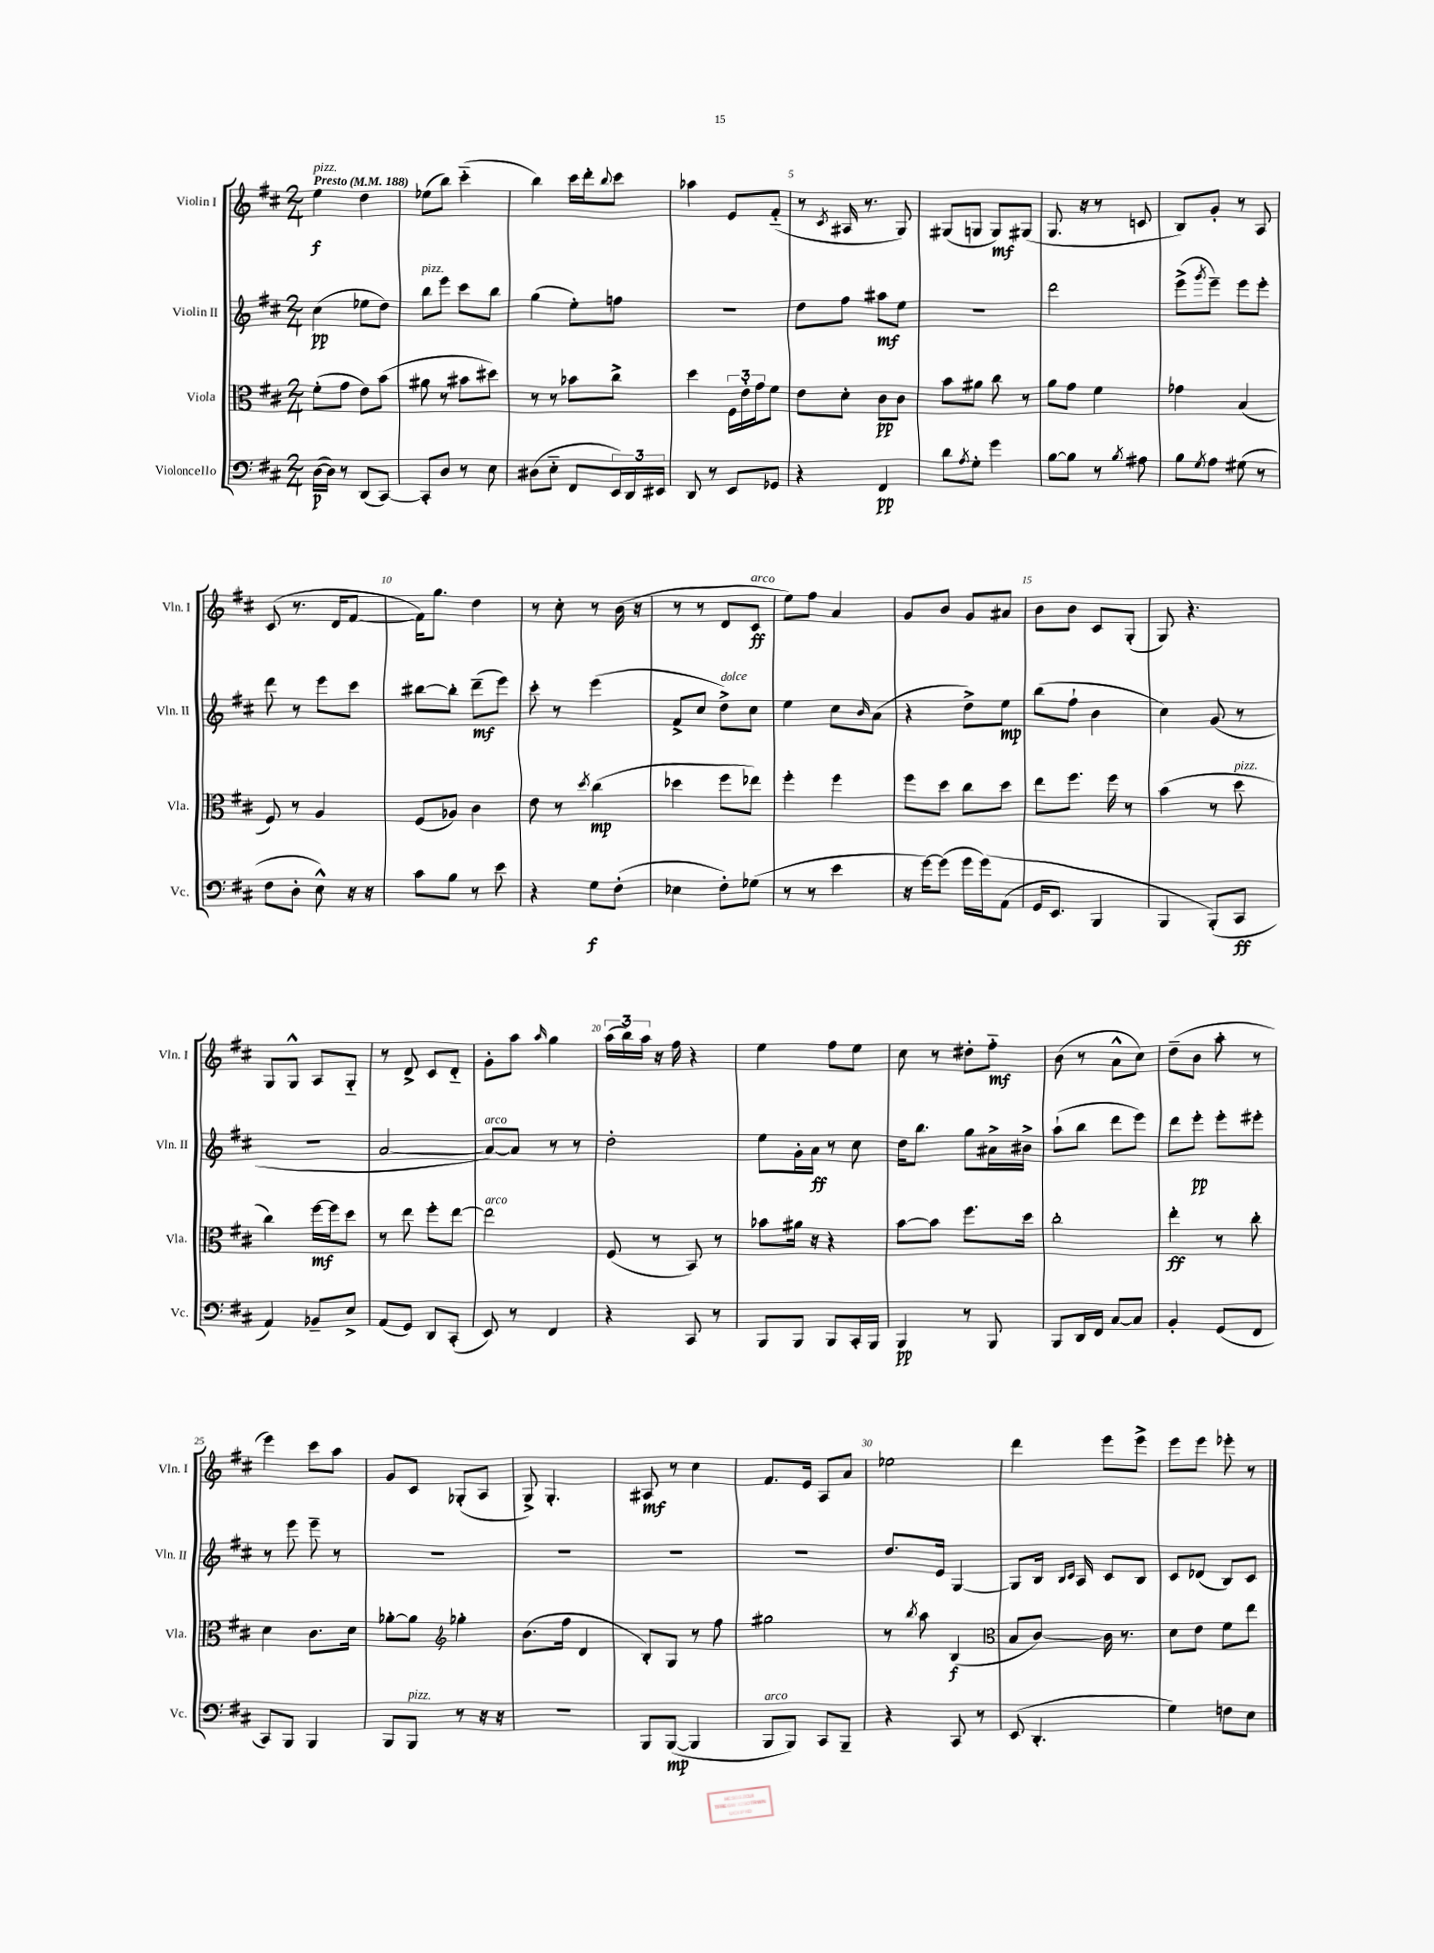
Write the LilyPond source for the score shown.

<<
\new StaffGroup <<
\new Staff = "s0" \with { instrumentName = "Violin I" shortInstrumentName = "Vln. I" } {
    \clef treble \key d \major \numericTimeSignature \time 2/4 \tempo "Presto" 4 = 188
    e''4\f^\markup { \italic "pizz." } d''4 |
    ees''8( b''8) cis'''4-_( |
    b''4) cis'''16 d'''16-. \appoggiatura { b''8 } cis'''8 |
    aes''4 e'8 fis'8-_( |
    r8 \acciaccatura { cis'8 } ais16 r8. g8) |
    gis8( g8 g8\mf) gis8( |
    g8. r16 r8 c'8 |
    b8) g'8-. r8 a8 |
    cis'8( r8. d'16 fis'8~ |
    fis'16) g''8. d''4 |
    r8 cis''8-. r8 b'16( r16 |
    r8 r8 d'8 cis'8\ff^\markup { \italic "arco" } |
    e''8) fis''8 a'4 |
    g'8 b'8 g'8 ais'8 |
    b'8 b'8 cis'8 g8-.( |
    g8) r4. |
    g8 g8-^ a8 g8-_ |
    r8 d'8-> cis'8 d'8-_ |
    g'8-. a''8 \grace { a''16 } g''4 |
    \tuplet 3/2 { a''16( b''16) a''16 } r16 fis''16 r4 |
    e''4 fis''8 e''8 |
    cis''8 r8 dis''8-. fis''8-_\mf |
    b'8( r8 a'8-^ cis''8) |
    d''8--( b'8 a''8-. r8 |
    e'''4) cis'''8 a''8 |
    g'8 cis'8 ges8-.( a8 |
    g8->) g4.-. |
    ais8\mf r8 cis''4 |
    fis'8. e'16 a8 a'8 |
    ees''2 |
    d'''4 e'''8 e'''8-> |
    e'''8 e'''8 ees'''8-. r8 \bar "|." |
}
\new Staff = "s1" \with { instrumentName = "Violin II" shortInstrumentName = "Vln. II" } {
    \clef treble \key d \major \numericTimeSignature \time 2/4
    cis''4\pp( ees''8 d''8) |
    b''8^\markup { \italic "pizz." } e'''8 cis'''8 b''8 |
    g''4( e''8-.) f''8 |
    r2 |
    d''8 fis''8 ais''8\mf e''8 |
    r2 |
    d'''2 |
    e'''8->( \acciaccatura { g'''8 } e'''8--) e'''8 e'''8-. |
    d'''8 r8 e'''8 cis'''8 |
    bis''8~ bis''8-. d'''8--\mf( e'''8) |
    cis'''8-. r8 e'''4( |
    fis'8-> cis''8 d''8->^\markup { \italic "dolce" }) cis''8 |
    e''4 cis''8 \grace { b'16 } a'8( |
    r4 d''8->) e''8\mp |
    b''8( fis''8-! b'4 |
    cis''4) g'8( r8 |
    r2 |
    a'2~ |
    a'8~^\markup { \italic "arco" }) a'8 r8 r8 |
    d''2-. |
    e''8 g'16-. a'16\ff r8 cis''8 |
    d''16 b''8. g''8 ais'16-> bis'16-> |
    a''8-!( b''8 d'''8 e'''8) |
    d'''8 e'''8-.\pp e'''8-. eis'''8-. |
    r8 e'''8 e'''8-- r8 |
    R2 |
    R2 |
    R2 |
    R2 |
    d''8. e'16 g4~ |
    g8 b16 \grace { b16 cis'16 } a16 cis'8 b8 |
    cis'8 des'8( b8) cis'8 \bar "|." |
}
\new Staff = "s2" \with { instrumentName = "Viola" shortInstrumentName = "Vla." } {
    \clef alto \key d \major \numericTimeSignature \time 2/4
    fis'8-.( g'8 e'8) b'8( |
    ais'8 r8 bis'8 dis''8) |
    r8 r8 bes'8 cis''8-> |
    d''4 \tuplet 3/2 { fis16 e'16-. g'16 } fis'8 |
    e'8 d'8-. cis'8\pp cis'8 |
    b'8 ais'8 cis''8 r8 |
    a'8 g'8 fis'4 |
    ges'4 b4( |
    fis8) r8 a4 |
    fis8( aes8) cis'4 |
    e'8 r8 \acciaccatura { d''8 } cis''4\mp( |
    des''4 fis''8 ees''8) |
    fis''4-. fis''4 |
    fis''8 d''8 cis''8 d''8 |
    e''8 fis''8. fis''16 r8 |
    b'4( r8 d''8^\markup { \italic "pizz." } |
    cis''4) fis''16~\mf fis''16 d''8 |
    r8 e''8 fis''8-. e''8~ |
    e''2^\markup { \italic "arco" } |
    fis8( r8 b,8) r8 |
    bes'8 ais'16 r16 r4 |
    b'8~ b'8 fis''8. d''16 |
    cis''2-. |
    e''4-.\ff r8 cis''8-. |
    d'4 cis'8. d'16 |
    aes'8~-. aes'8 \clef treble ges''4-. |
    b'8.( fis''16 d'4 |
    b8-.) g8 r8 fis''8 |
    gis''2 |
    r8 \acciaccatura { b''8 } a''8 b4\f( |
    \clef alto b8 cis'8~) cis'16 r8. |
    d'8 e'8 fis'8 e''8 \bar "|." |
}
\new Staff = "s3" \with { instrumentName = "Violoncello" shortInstrumentName = "Vc." } {
    \clef bass \key d \major \numericTimeSignature \time 2/4
    d16~\p( d16) r8 d,8( cis,8~) |
    cis,8-. d8 r8 e8 |
    dis8( e8-_ fis,8 \tuplet 3/2 { e,16) d,16 eis,16 } |
    d,8 r8 e,8 ges,8 |
    r4 fis,4\pp |
    d'8 \acciaccatura { a8 } g8-. g'4 |
    b8~ b8 r8 \acciaccatura { b8 } ais8 |
    b8 \acciaccatura { g8 } a8 gis8( r8 |
    fis8 d8-. e8-^) r16 r16 |
    cis'8 b8 r8 e'8 |
    r4 g8\f fis8-.( |
    ees4 fis8-.) ges8( |
    r8 r8 e'4 |
    r16 g'16~) g'8( g'16 g'16)\( a,8( |
    g,16 e,8.) b,,4 |
    b,,4 b,,8-.(\) cis,8\ff |
    a,4) bes,8-- e8-> |
    a,8( g,8) d,8 cis,8-.( |
    e,8) r8 fis,4 |
    r4 cis,8 r8 |
    b,,8 b,,8 b,,8 cis,16-. b,,16 |
    b,,4\pp r8 b,,8 |
    b,,8 d,16 fis,16 cis8~ cis8 |
    b,4-. g,8( fis,8 |
    cis,8) b,,8 b,,4 |
    b,,8 b,,8^\markup { \italic "pizz." } r8 r16 r16 |
    R2 |
    b,,8 b,,8~\mp( b,,4 |
    b,,8^\markup { \italic "arco" } b,,8) cis,8 b,,8-- |
    r4 cis,8 r8 |
    e,8( d,4.-. |
    g4) f8 e8 \bar "|." |
}
>>
>>
\layout { \context { \Score \override BarNumber.break-visibility = ##(#f #t #t) barNumberVisibility = #(every-nth-bar-number-visible 5) } }
